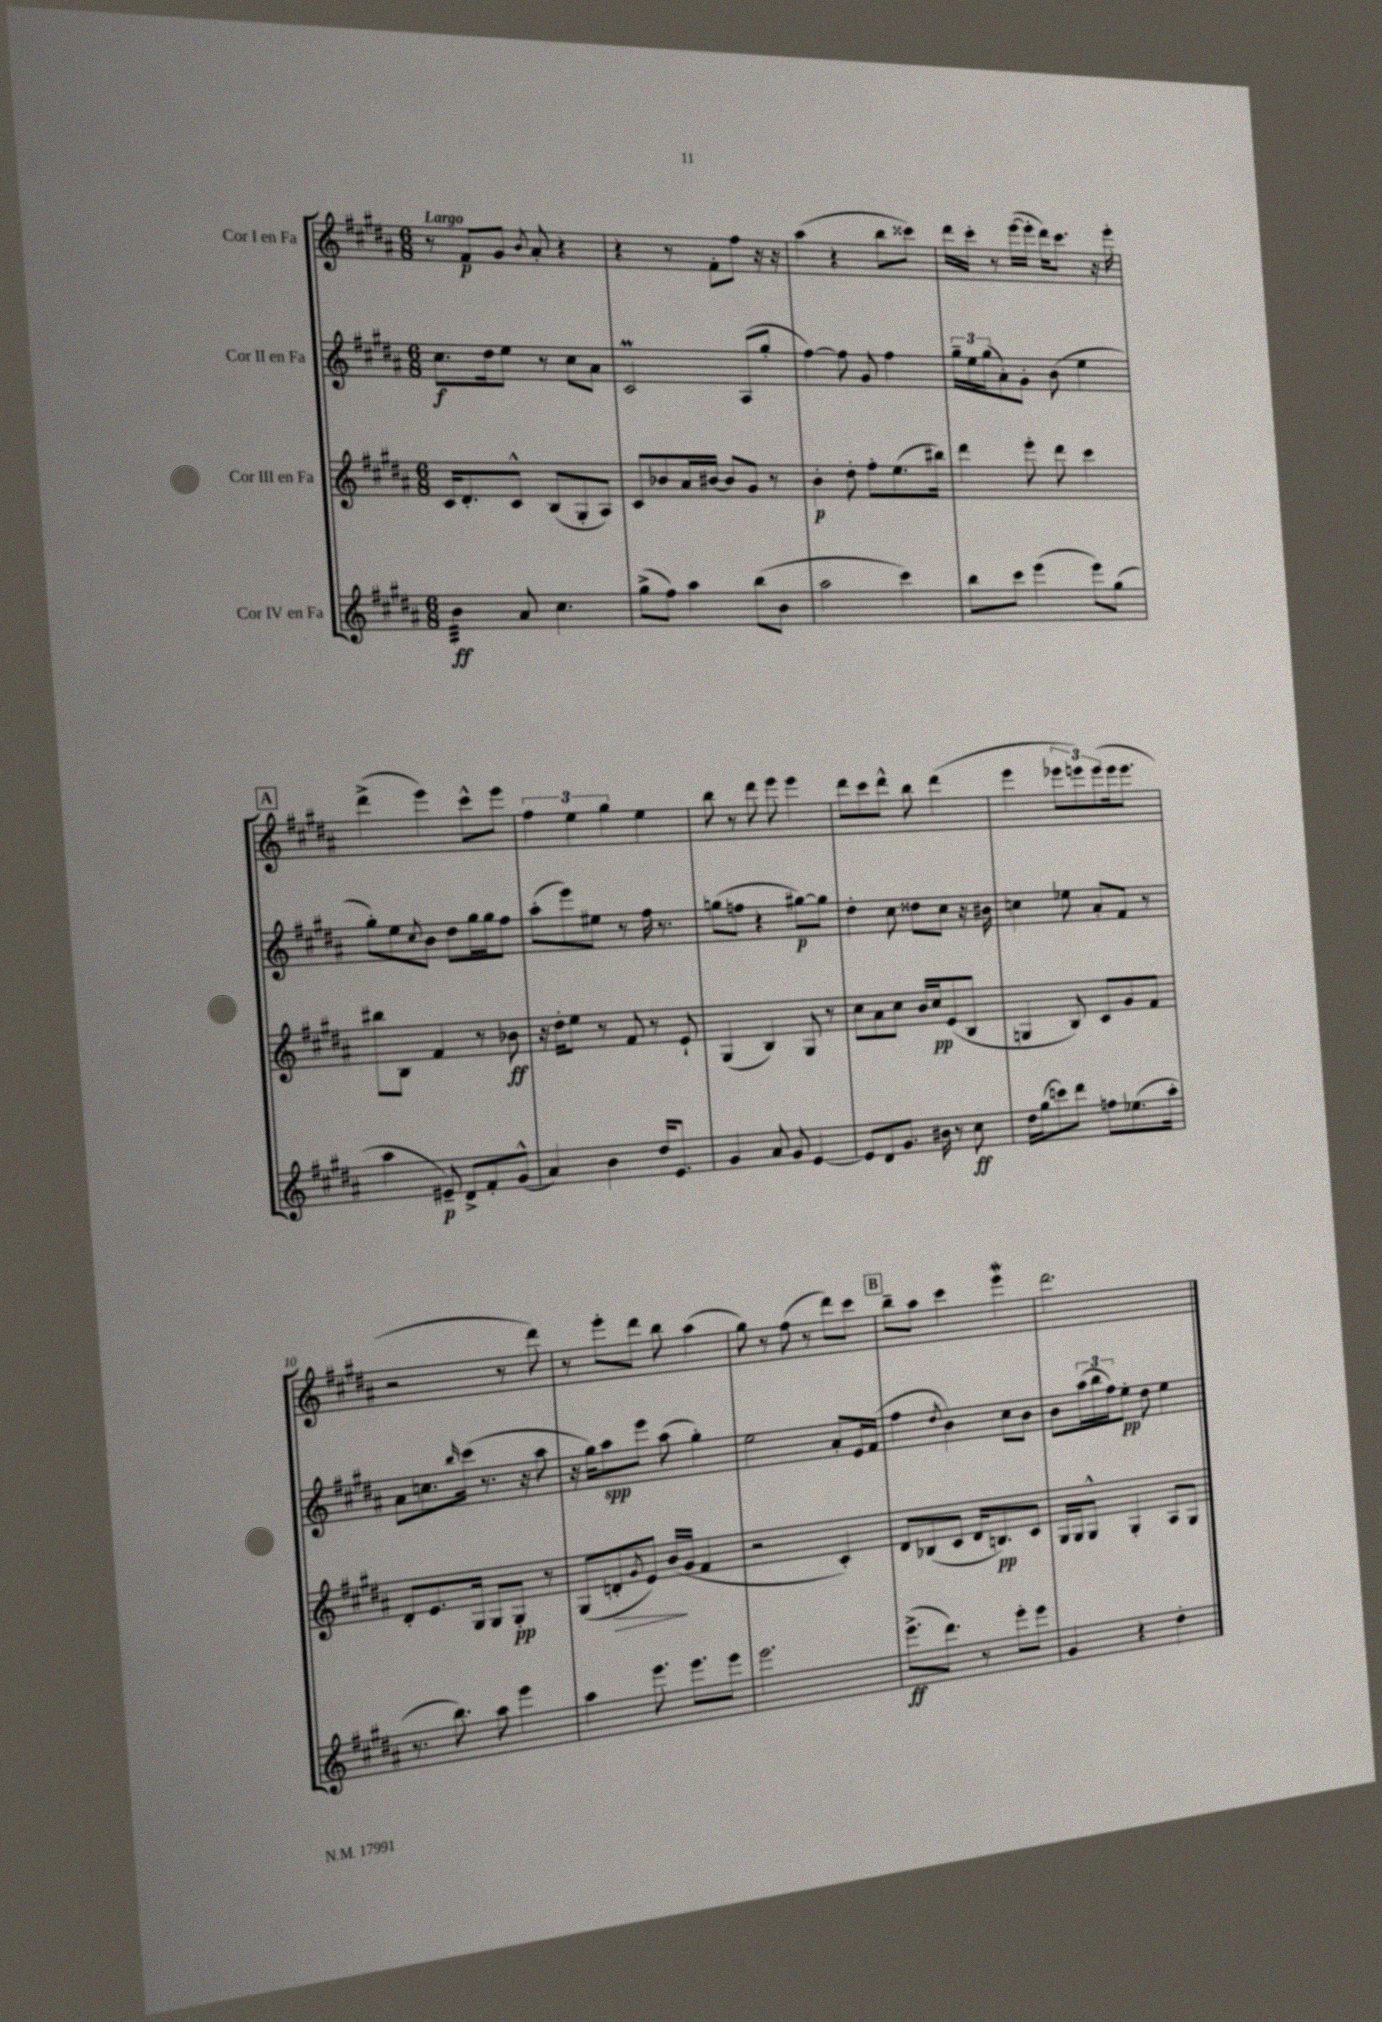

**kern	**dynam	**kern	**dynam	**kern	**dynam	**kern	**dynam
*part4	*part4	*part3	*part3	*part2	*part2	*part1	*part1
*staff4	*staff4	*staff3	*staff3	*staff2	*staff2	*staff1	*staff1
*I"Cor IV en Fa	*	*I"Cor III en Fa	*	*I"Cor II en Fa	*	*I"Cor I en Fa	*
*clefG2	*	*clefG2	*	*clefG2	*	*clefG2	*
*k[f#c#g#d#a#]	*	*k[f#c#g#d#a#]	*	*k[f#c#g#d#a#]	*	*k[f#c#g#d#a#]	*
*M6/8	*	*M6/8	*	*M6/8	*	*M6/8	*
=1	=1	=1	=1	=1	=1	=1	=1
!	!	!	!	!	!	!LO:TX:a:B:t=Largo	!
*tremolo	*	*	*	*	*	*	*
32b\LLL	ff	16c#/KL	.	8.cc#\L	f	8r	.
32b\	.	.	.	.	.	.	.
32b\	.	8.d#'/	.	.	.	.	.
32b\	.	.	.	.	.	.	.
32b\	.	.	.	.	.	8f#/L	p
32b\	.	.	.	.	.	.	.
32b\	.	.	.	16dd#\k	.	.	.
32b\JJJ	.	.	.	.	.	.	.
*Xtremolo	*	*	*	*	*	*	*
8a#/	.	8c#^^/J	.	8ee\J	.	8g#/J	.
.	.	.	.	.	.	8qb/	.
4.cc#\	.	(8B/L	.	8r	.	8a#'/	.
.	.	8G#'/	.	8cc#\L	.	4r	.
.	.	8A#/J)	.	8a#\J	.	.	.
=2	=2	=2	=2	=2	=2	=2	=2
(8gg#^\L	.	8c#/L	.	2c#M/	.	4r	.
8ff#\J)	.	8b-X/	.	.	.	.	.
4aa#\	.	16a#/L	.	.	.	8r	.
.	.	[16b#X/JJ	.	.	.	.	.
.	.	8b#/L]	.	.	.	8f#'\L	.
(8bb\L	.	8g#/J	.	(8A#/L	.	8ff#\J	.
8b\J	.	8r	.	8gg#'/J	.	16r	.
.	.	.	.	.	.	16r	.
=3	=3	=3	=3	=3	=3	=3	=3
2aa#\	.	4b'\	p	[4ff#\)	.	(4aa#\	.
.	.	8dd#'\	.	8ff#\]	.	4r	.
.	.	8ff#'\L	.	8g#/	.	.	.
4ccc#\)	.	(8.ee\	.	4ff#\	.	8bb\L	.
.	.	.	.	.	.	8ccc##X\J)	.
.	.	16bb#X\Jk)	.	.	.	.	.
=4	=4	=4	=4	=4	=4	=4	=4
8bb\L	.	4ddd#\	.	24gg#~\LL	.	16ddd#\LL	.
.	.	.	.	24ee\	.	.	.
.	.	.	.	.	.	16ccc#'\JJ	.
.	.	.	.	(24gg#\J	.	.	.
8ccc#\J	.	.	.	8a#'\)	.	8r	.
(4eee\	.	8eee'\	.	8g#'\J	.	([16eee\LL	.
.	.	.	.	.	.	16eee'\JJ]	.
.	.	8ddd#\	.	(8b\	.	16ddd#\KL)	.
.	.	.	.	.	.	8.ccc#\J	.
8eee\L)	.	4ccc#\	.	4ee\	.	.	.
(8gg#\J	.	.	.	.	.	16r	.
.	.	.	.	.	.	16eee'\	.
!!LO:LB:g=z
!!LO:REH:place=s1:t=A
=5	=5	=5	=5	=5	=5	=5	=5
4aa#\	.	8bb#X\L	.	8gg#'\L)	.	(4ddd#^\	.
.	.	8B\J	.	8ee\	.	.	.
.	.	.	.	8qcc#/	.	.	.
8e#X~/)	p	4f#/	.	8b\J	.	4eee\)	.
8d#^/L	.	.	.	8dd#\L	.	.	.
8f#'/	.	8r	.	16gg#\L	.	8ccc#^^\L	.
.	.	.	.	16gg#\J	.	.	.
(8g#^^/J	.	8b-X\	ff	8ff#\J	.	8eee\J	.
=6	=6	=6	=6	=6	=6	=6	=6
4a#/)	.	16r	.	(8aa#'\L	.	6ff#\	.
.	.	16dd#'\KL	.	.	.	.	.
.	.	8ee\J	.	8eee\)	.	.	.
.	.	.	.	.	.	6ee\	.
4b\	.	8r	.	8ee#X\J	.	.	.
.	.	.	.	.	.	6gg#\	.
.	.	8f#/	.	8r	.	.	.
16dd#/KL	.	8r	.	16ff#\	.	4ee\	.
8.e/J	.	.	.	8.r	.	.	.
.	.	8e`/	.	.	.	.	.
=7	=7	=7	=7	=7	=7	=7	=7
4g#/	.	(4G#/	.	(8ggn\L	.	8bb\	.
.	.	.	.	8ffn\J	.	8r	.
8a#/	.	4B/)	.	4r	.	8ddd#\	.
8g#/	.	.	.	.	.	8eee\	.
[4e/	.	8G#/	.	[8gg#X\L)	p	4eee\	.
.	.	8r	.	8gg#\J]	.	.	.
=8	=8	=8	=8	=8	=8	=8	=8
8e/L]	.	8cc#\L	.	4dd#'\	.	8ddd#\L	.
8d#/	.	8a#\	.	.	.	8ccc#\	.
8.g#/J	.	8cc#\J	.	8cc#\	.	8ddd#^^\J	.
.	.	16b/LL	.	8dd##X\L	.	8bb\	.
16b#X\	.	16cc#/J	pp	.	.	.	.
8r	.	(8e/	.	8cc#\J	.	(4ddd#\	.
8cc#\	ff	8B/J	.	16r	.	.	.
.	.	.	.	16b#X\	.	.	.
=9	=9	=9	=9	=9	=9	=9	=9
16dd#\LL	.	4Gn/	.	4ccn\	.	4eee\	.
(16gg#\J	.	.	.	.	.	.	.
8cccn\)	.	.	.	.	.	.	.
8ddd#\J	.	8B/)	.	8ee-X\	.	12eee-X\L	.
.	.	.	.	.	.	12eeen\)	.
8ffn\L	.	8c#/L	.	8a#'/L	.	.	.
.	.	.	.	.	.	(12eee\	.
(8.ee-X\	.	8g#/	.	8f#/J	.	16eee\k	.
.	.	.	.	.	.	8.eee\J	.
.	.	8f#/J	.	8r	.	.	.
16aa#'\Jk	.	.	.	.	.	.	.
!!LO:LB:g=z
=10	=10	=10	=10	=10	=10	=10	=10
8.r	.	8d#'/L	.	8a#\L	.	2r	.
.	.	8.e/	.	8.ccn\	.	.	.
8.bb\)	.	.	.	.	.	.	.
.	.	.	.	16qqbb/	.	.	.
.	.	16G#/Jk	.	(16ccc#\Jk	.	.	.
8aa#\	.	8G#/L	.	8.r	.	.	.
4eee\	.	8G#'/J	pp	.	.	8r	.
.	.	.	.	16r	.	.	.
.	.	8r	.	8aa#\	.	8ddd#\)	.
=11	=11	=11	=11	=11	=11	=11	=11
4aa#\	.	(8G#/L	.	16r	.	8r	.
.	.	.	.	16gg#\KL)	.	.	.
!	!	!	!LO:HP:b	!	!	!	!
.	.	8dn'/	>	8aa#\	spp	8eee'\L	.
.	.	8qg#/	.	.	.	.	.
8.eee\	.	8e/J)	.	8eee\J	.	8ddd#\J	.
.	.	(16b/LL	.	(8aa#\	.	8bb\	.
8.eee\L	.	16g#/JJ	]	.	.	.	.
.	.	4f#/	.	4gg#'\)	.	(4aa#\	.
8eee\J	.	.	.	.	.	.	.
=12	=12	=12	=12	=12	=12	=12	=12
2.eee\	.	2r	.	2ee\	.	8gg#\)	.
.	.	.	.	.	.	8r	.
.	.	.	.	.	.	(8ff#\	.
.	.	.	.	.	.	8r	.
.	.	4c#'/)	.	8a#'/L	.	8ddd#\L)	.
.	.	.	.	16e/L	.	8ccc#\J	.
.	.	.	.	(16f#/JJ	.	.	.
!!LO:REH:place=s1:t=B
=13	=13	=13	=13	=13	=13	=13	=13
(8.eee^\L	ff	8d#/L	.	4ff#\	.	8bb~\L	.
.	.	(8B-X/	.	.	.	8aa#\J	.
8.ddd#\J)	.	.	.	.	.	.	.
.	.	.	.	8qdd#/	.	.	.
.	.	8c#/J	.	4b\)	.	4ccc#\	.
8r	.	16d#/KL	.	.	.	.	.
.	.	8.Bn/)	pp	.	.	.	.
8eee'\L	.	.	.	8cc#\L	.	4eeew\	.
8eee\J	.	8c#/J	.	8b\J	.	.	.
=14	=14	=14	=14	=14	=14	=14	=14
4g#/	.	16G#/LL	.	8b\L	.	2.ddd#\	.
.	.	16G#/J	.	.	.	.	.
.	.	8G#^^/J	.	(24aa#\L	.	.	.
.	.	.	.	24bb\	.	.	.
.	.	.	.	24ff#\J)	.	.	.
4r	.	4G#'/	.	8ee'\J	pp	.	.
.	.	.	.	8dd#\	.	.	.
4dd#'\	.	8A#/L	.	4ee\	.	.	.
.	.	8G#/J	.	.	.	.	.
==	==	==	==	==	==	==	==
*-	*-	*-	*-	*-	*-	*-	*-
